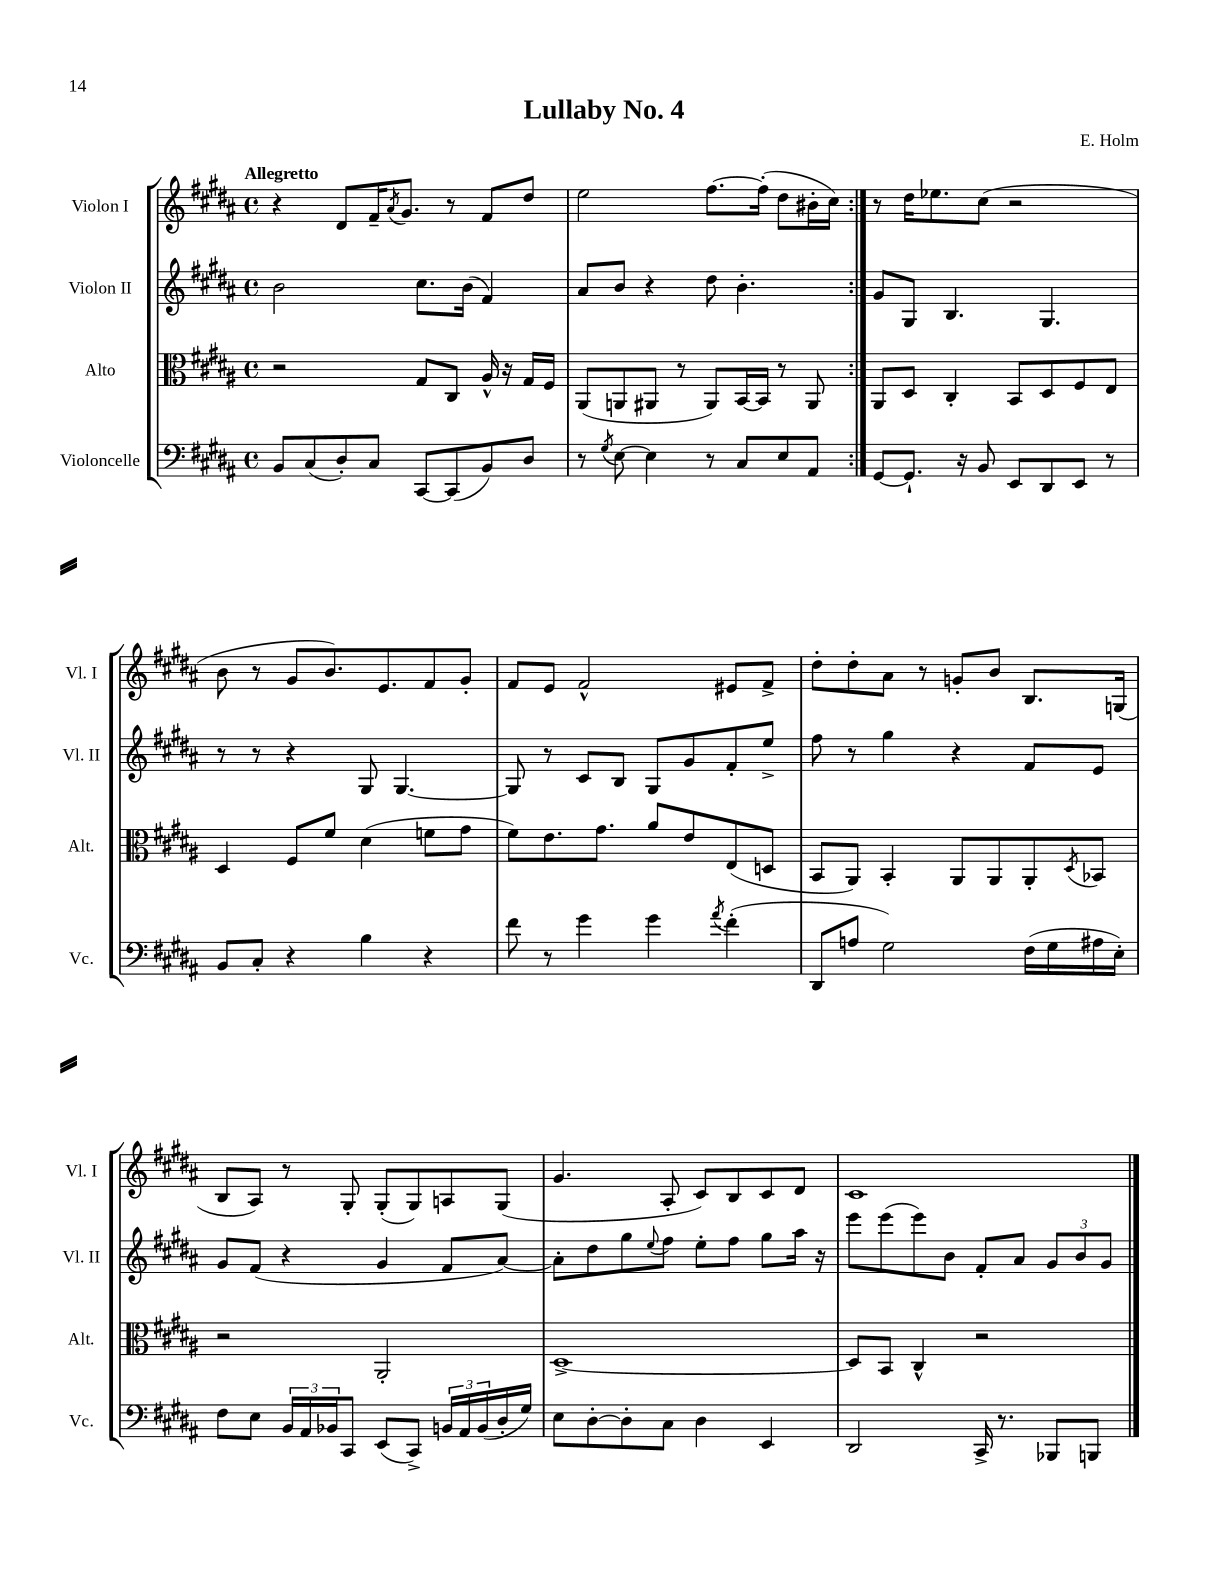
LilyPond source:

\header { title = "Lullaby No. 4" composer = "E. Holm" }
<<
\new StaffGroup <<
\new Staff = "s0" \with { instrumentName = "Violon I" shortInstrumentName = "Vl. I" } {
    \clef treble \key b \major \defaultTimeSignature \time 4/4 \tempo "Allegretto"
    \repeat volta 2 { r4 dis'8 fis'16-- \acciaccatura { ais'8 } gis'8. r8 fis'8 dis''8 |
    e''2 fis''8.~ fis''16-.( dis''8 bis'16-. cis''16) | }
    r8 dis''16 ees''8. cis''8( r2 |
    b'8 r8 gis'8 b'8.) e'8. fis'8 gis'8-. |
    fis'8 e'8 fis'2-^ eis'8 fis'8-> |
    dis''8-. dis''8-. ais'8 r8 g'8-. b'8 b8. g16( |
    b8 ais8) r8 gis8-. gis8-.( gis8) a8 gis8( |
    gis'4. ais8-. cis'8) b8 cis'8 dis'8 |
    cis'1 \bar "|." |
}
\new Staff = "s1" \with { instrumentName = "Violon II" shortInstrumentName = "Vl. II" } {
    \clef treble \key b \major \defaultTimeSignature \time 4/4
    \repeat volta 2 { b'2 cis''8. b'16( fis'4) |
    ais'8 b'8 r4 dis''8 b'4.-. | }
    gis'8 gis8 b4. gis4. |
    r8 r8 r4 gis8 gis4.~ |
    gis8 r8 cis'8 b8 gis8 gis'8 fis'8-. e''8-> |
    fis''8 r8 gis''4 r4 fis'8 e'8 |
    gis'8 fis'8( r4 gis'4 fis'8 ais'8~) |
    ais'8-. dis''8 gis''8 \appoggiatura { e''8 } fis''8 e''8-. fis''8 gis''8 ais''16 r16 |
    e'''8 e'''8( e'''8) b'8 fis'8-. ais'8 \tuplet 3/2 { gis'8 b'8 gis'8 } \bar "|." |
}
\new Staff = "s2" \with { instrumentName = "Alto" shortInstrumentName = "Alt." } {
    \clef alto \key b \major \defaultTimeSignature \time 4/4
    \repeat volta 2 { r2 gis8 cis8 ais16-^ r16 gis16 fis16 |
    ais,8( a,8 ais,8 r8 ais,8) b,16~ b,16 r8 ais,8 | }
    ais,8 dis8 cis4-. b,8 dis8 fis8 e8 |
    dis4 fis8 fis'8 dis'4( f'8 gis'8 |
    fis'8) e'8. gis'8. ais'8 e'8 e8( d8 |
    b,8 ais,8) b,4-. ais,8 ais,8 ais,8-. \acciaccatura { dis8 } bes,8 |
    r2 ais,2-. |
    dis1~-> |
    dis8 b,8 cis4-^ r2 \bar "|." |
}
\new Staff = "s3" \with { instrumentName = "Violoncelle" shortInstrumentName = "Vc." } {
    \clef bass \key b \major \defaultTimeSignature \time 4/4
    \repeat volta 2 { b,8 cis8( dis8-.) cis8 cis,8~ cis,8( b,8) dis8 |
    r8 \acciaccatura { gis8 } e8~ e4 r8 cis8 e8 ais,8 | }
    gis,8~ gis,8.-! r16 b,8 e,8 dis,8 e,8 r8 |
    b,8 cis8-. r4 b4 r4 |
    fis'8 r8 gis'4 gis'4 \acciaccatura { ais'8 } fis'4-.( |
    dis,8 a8 gis2) fis16( gis16 ais16 e16-.) |
    fis8 e8 \tuplet 3/2 { b,16 ais,16 bes,16 } cis,8 e,8( cis,8->) \tuplet 3/2 { b,16 ais,16 b,16( } dis16-. gis16) |
    e8 dis8~-. dis8-. cis8 dis4 e,4 |
    dis,2 cis,16-> r8. bes,,8 b,,8 \bar "|." |
}
>>
>>
\layout { \context { \Score \remove "Bar_number_engraver" } }
